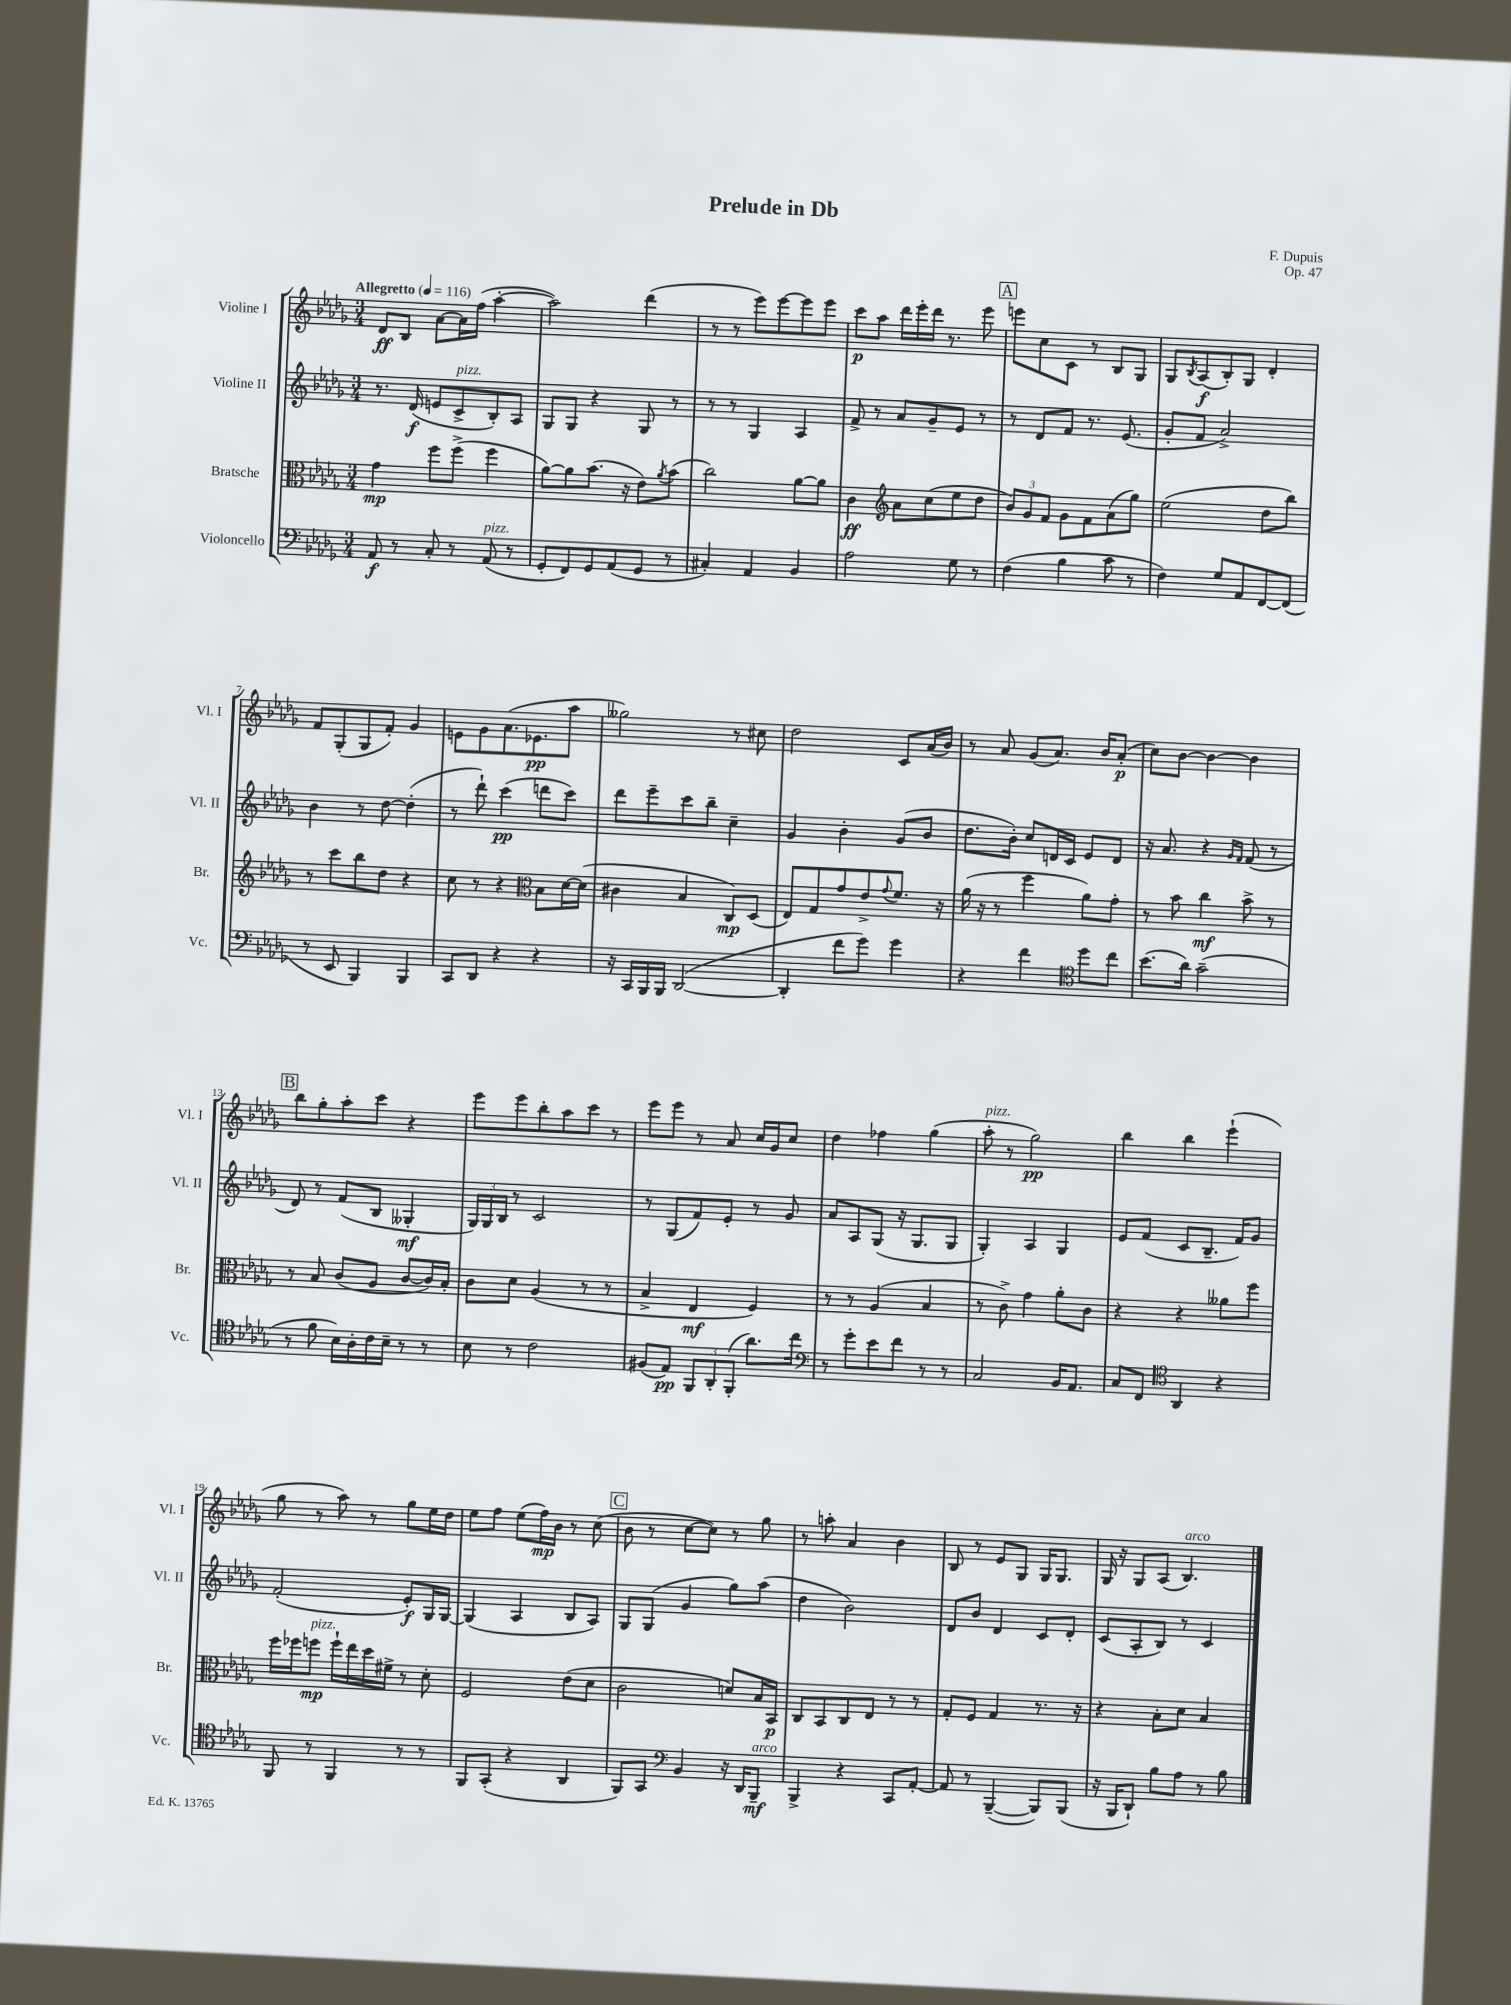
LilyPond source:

\header { title = "Prelude in Db" composer = "F. Dupuis" opus = "Op. 47" }
<<
\new StaffGroup <<
\new Staff = "s0" \with { instrumentName = "Violine I" shortInstrumentName = "Vl. I" } {
    \clef treble \key des \major \numericTimeSignature \time 3/4 \tempo "Allegretto" 4 = 116
    des'8\ff bes8 aes'8~ aes'16 f''16( aes''4~-. |
    aes''2) des'''4( |
    r8 r8 ees'''8) ees'''8~ ees'''8 ees'''8 |
    c'''8\p aes''8 des'''16 ees'''16-. des'''16 r8. ees'''8 |
    \mark \markup { \box "A" } e'''8 c''8 c'8 r8 bes8 ges8 |
    ges8 \acciaccatura { bes8 } aes8\f( bes8-.) ges8 des'4-. |
    f'8 ges8-.( ges8 f'8-.) ges'4 |
    e'8 ges'8 aes'8.( ees'8.\pp aes''8 |
    geses''2) r8 cis''8 |
    des''2 c'8 aes'16( bes'16) |
    r8 aes'8 ges'8( aes'8.) bes'16 aes'8-.\p( |
    c''8) bes'8~ bes'4~ bes'4 |
    \mark \markup { \box "B" } bes''8 ges''8-. aes''8-. c'''8 r4 |
    ees'''8 ees'''8 bes''8-. aes''8 c'''8 r8 |
    ees'''8 ees'''8 r8 aes'8 c''16 ges'16 c''8 |
    des''4 fes''4 ges''4( |
    aes''8-.^\markup { \italic "pizz." } r8 ges''2\pp) |
    bes''4 bes''4 ees'''4-!( |
    ges''8 r8 aes''8) r8 ges''8 ees''16 des''16 |
    ees''8 f''8 ees''8( f''16\mp) bes'16 r8 c''8( |
    \mark \markup { \box "C" } bes'8 r8 c''8~ c''8) r8 ges''8 |
    r8 a''8-. aes'4 bes'4 |
    bes8 r8 ees'8 ges8 ges16 ges8. |
    ges16 r16 ges8 aes8( bes4.^\markup { \italic "arco" }) \bar "|." |
}
\new Staff = "s1" \with { instrumentName = "Violine II" shortInstrumentName = "Vl. II" } {
    \clef treble \key des \major \numericTimeSignature \time 3/4
    r8. des'16\f( e'8 c'8->^\markup { \italic "pizz." } bes8-.) aes8 |
    ges8 ges8 r4 ges8 r8 |
    r8 r8 ges4 aes4 |
    f'8-> r8 aes'8 ges'8-- ees'8 r8 |
    \mark \markup { \box "A" } r8 des'8 f'8 r8. ees'8.( |
    ges'8-. f'8 aes'2->) |
    bes'4 r8 des''8~ des''4-.( |
    r8 des'''8-!) c'''4\pp( d'''8 c'''8) |
    des'''8 ees'''8-- c'''8 bes''8-- c''4-- |
    ges'4 bes'4-. ges'8( bes'8 |
    des''8. bes'16-.) c''8 d'16 c'16 ees'8 d'8 |
    r16 aes'8. r4 \grace { ges'16 f'16 } f'8( r8 |
    \mark \markup { \box "B" } des'8) r8 f'8( bes8 geses4-.\mf |
    \tuplet 3/2 { ges16) ges16 bes16 } r8 c'2 |
    r8 ges8( f'8) ees'8-. r8 ges'8 |
    aes'8 aes8 ges8( r16 ges8. ges8 |
    ges4-.) aes4 ges4 |
    ees'8 f'8( c'8 bes8.-- f'16) ges'8 |
    f'2-.( ees'8-.\f) ges16 ges16~ |
    ges4( aes4 bes8 aes8) |
    \mark \markup { \box "C" } ges8 ges8( ges'4 ges''8) aes''8( |
    des''4 bes'2) |
    des'8 bes'8 des'4 c'8 des'8-. |
    c'8( aes8-. bes8) r8 c'4 \bar "|." |
}
\new Staff = "s2" \with { instrumentName = "Bratsche" shortInstrumentName = "Br." } {
    \clef alto \key des \major \numericTimeSignature \time 3/4
    ges'4\mp f''8 f''8->( f''4 |
    aes'8~) aes'8 bes'8.( r16 ees'8) \acciaccatura { aes'8 } bes'8( |
    c''2) aes'8~ aes'8 |
    c'4\ff \clef treble aes'8 c''8( ees''8 des''8 |
    \mark \markup { \box "A" } \tuplet 3/2 { bes'8) ges'8 f'8 } ges'8 f'8 aes'8( ges''8) |
    ees''2( des''8 bes''8) |
    r8 c'''8 bes''8 des''8 r4 |
    c''8 r8 r4 \clef alto bes8 des'16~ des'16( |
    cis'4 bes4 c8\mp) des8( |
    ees8) ges8 ges'8 ees'8-> \appoggiatura { ges'8 } f'8. r16 |
    aes'16( r16 r8 f''4 aes'8) ges'8-. |
    r8 bes'8 c''4\mf bes'8-> r8 |
    \mark \markup { \box "B" } r8 bes8 c'8( aes8 c'8~ c'16) bes16-. |
    c'8 des'8 aes4( r8 r8 |
    bes4-> ees4\mf f4) |
    r8 r8 aes4( bes4 |
    r8 c'8->) ges'4 aes'8-. c'8 |
    r4 r4 aeses'8 f''8 |
    f''16 fes''16 f''8\mp^\markup { \italic "pizz." } f''16-! ees''16 des''16 fis'16-> r8 des'8-. |
    f2 ees'8( des'8 |
    \mark \markup { \box "C" } c'2 d'8) bes16 bes,16\p |
    c8 bes,8 c8 ees8 r8 r8 |
    ges8-. f8 ges4 r8. r16 |
    r4 bes8-. des'8 bes4 \bar "|." |
}
\new Staff = "s3" \with { instrumentName = "Violoncello" shortInstrumentName = "Vc." } {
    \clef bass \key des \major \numericTimeSignature \time 3/4
    aes,8\f r8 c8-. r8 aes,8^\markup { \italic "pizz." }( r8 |
    ges,8-. f,8) ges,8 aes,8( ges,8 r8 |
    cis4-.) aes,4 bes,4 |
    aes2 ges8 r8 |
    \mark \markup { \box "A" } f4( bes4 c'8 r8 |
    f4) ges8 aes,8 f,8~ f,8( |
    r8 ees,8 bes,,4) bes,,4 |
    c,8 des,8 r4 r4 |
    r16 c,16 bes,,16 bes,,16 des,2~( |
    des,4-. f'8 ges'8) ges'4 |
    r4 f'4 \clef tenor des''8 c''8 |
    bes'8.( aes'16) ges'2--( |
    \mark \markup { \box "B" } r8 f'8 bes16) aes16-. c'16 bes16-- r8 r8 |
    bes8 r8 c'2 |
    fis8( ees8\pp) \tuplet 3/2 { f,8 aes,8-. f,8-.( } aes'8.) c''16 |
    \clef bass r8 ges'8-. ees'8 f'8 r8 r8 |
    c2 bes,16 aes,8. |
    c8 f,8 \clef tenor aes,4 r4 |
    f,8 r8 f,4 r8 r8 |
    f,8 ges,8-.( r4 aes,4 |
    \mark \markup { \box "C" } f,8) ges,8 \clef bass bes,4 r16 des,16 bes,,8--\mf^\markup { \italic "arco" } |
    bes,,4-> r4 c,8 aes,8~-. |
    aes,8 r8 bes,,4~--( bes,,8) bes,,8( |
    r16 bes,,16 des,8-!) bes8 aes8 r8 bes8 \bar "|." |
}
>>
>>
